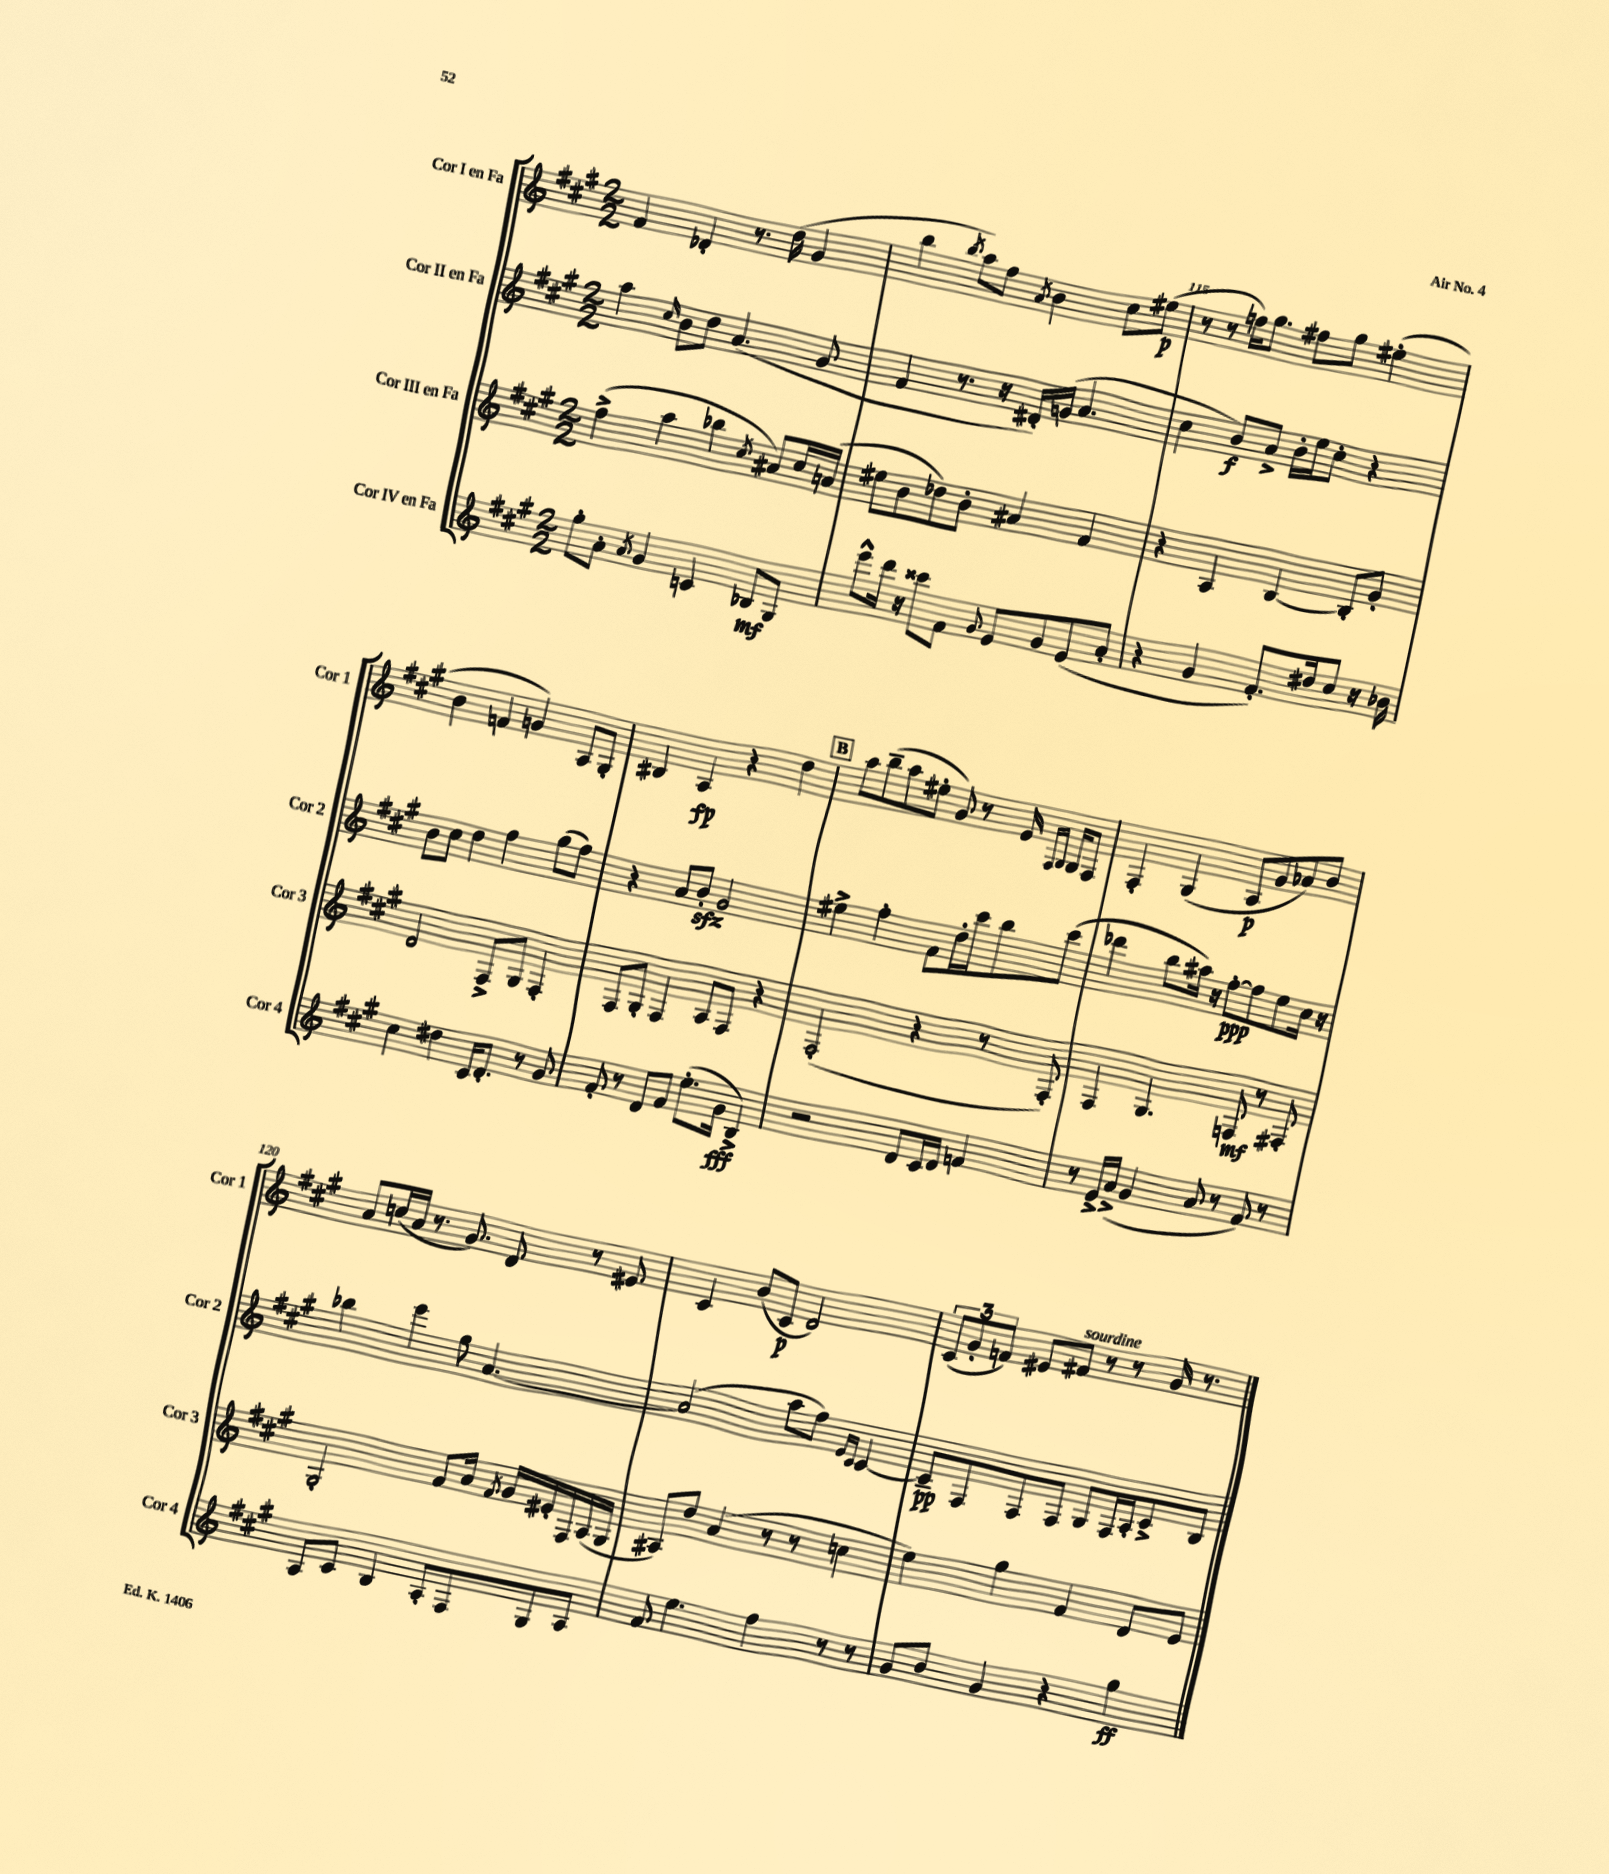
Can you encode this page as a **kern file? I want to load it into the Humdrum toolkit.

**kern	**kern	**kern	**kern
*staff4	*staff3	*staff2	*staff1
*clefG2	*clefG2	*clefG2	*clefG2
*k[f#c#g#]	*k[f#c#g#]	*k[f#c#g#]	*k[f#c#g#]
*M2/2	*M2/2	*M2/2	*M2/2
8gg#'	(4ff#^	4aa	4f#
8a'	.	.	.
8qa	.	16qqcc#	.
4g#	4aa	8b	4d-'
.	.	8dd	.
4c	4bb-	(4.a	8.r
.	.	.	(16dd
.	8qcc#	.	.
8B-	8a#)	.	4g#
8G#	16cc#	8g#	.
.	(16a	.	.
=	=	=	=
8eee^^	8ee#	4f#	4bb
16ddd	8b	.	.
16r	.	.	.
.	.	.	8qbb
8ccc##	8dd-)	8.r	8aa)
8f#	8b'	.	8ff#
.	.	16r	.
8qqg#	.	.	8qa
8e	4a#	16d#')	4b
.	.	(16g	.
8g#	.	4.a	.
(8e	4f#	.	8cc#
8a'	.	.	(8ee#
=	=	=	=
4r	4r	4cc#	8r
.	.	.	8r
4g#	4A	8b)	16ff)
.	.	.	8.gg#
.	.	8a^	.
8.f#')	[4B	16b'	8ff#
.	.	16ee	.
.	.	8cc#'	8gg#
16dd#	.	.	.
8cc#	8B']	4r	(4ee#'
16r	8g#'	.	.
16b-	.	.	.
=	=	=	=
4cc#	2d	8b	4b
.	.	8cc#	.
4dd#	.	4dd	4f
16c#	8F#^	4ff#	4g)
8.d'	.	.	.
.	8G#	.	.
8r	4F#'	(8gg#	8A
8g#	.	8ff#)	8G#'
=	=	=	=
8f#'	8F#	4r	4B#
8r	8G#'	.	.
8d	4F#	8a	4A
8f#	.	8b'	.
(8.ee'	8A	2g#	4r
.	8F#	.	.
16g#	.	.	.
4B^)	4r	.	4dd
=	=	=	=
2r	(2F#'	4ee#^	8aa
.	.	.	(8bb~
.	.	4ff#'	8aa
.	.	.	8ee#'
8d	4r	8f#	8g#)
16c#	.	16dd'	8r
16d	.	16ccc#	.
4f	8r	8bb	16e
.	.	.	16qqF#
.	.	.	16qqG#
.	.	.	16G#
.	8F#')	(8ccc#	8F#
=	=	=	=
8r	4F#	4ddd-	4F#'
16e^	.	.	.
(16a^	.	.	.
4g#	4.G#	8bb	(4G#
.	.	16aa#)	.
.	.	16r	.
8a	.	[8ff#'	8A
8r	8F	8ff#]	8g#
8f#)	8r	8ee	8a-)
8r	8F#'	16cc#	8b
.	.	16r	.
=	=	=	=
8A	2G#'	4bb-	8a
8c#	.	.	(16cc
.	.	.	16a
4B	.	4eee	8.r
.	.	.	8.g#)
8A'	8f#	8gg#	.
8F#	16a	[4.a	8d
.	8qf#	.	.
.	16g#	.	.
8G#	16e#'	.	8r
.	16F#	.	.
8A	(16A	.	8e#
.	16G#	.	.
=	=	=	=
8f#	8A#)	(2a]	4c#
4.ee	8dd	.	.
.	(4a	.	(8b
.	.	.	8c#
4ff#	8r	8aa	2d)
.	8r	8ff#)	.
.	.	16qqe	.
.	.	16qqc#	.
8r	4cc	[4c#	.
8r	.	.	.
=	=	=	=
8g#	4ee)	8c#~]	(12c#
.	.	.	12g#'
8b	.	8F#	.
.	.	.	12f)
4g#	4gg#	8F#	8e#
.	.	8F#	8f#
4r	4f#	8G#	8r
.	.	16F#	8r
.	.	16A'	.
4gg#	8d	8c#^	16g#
.	.	.	8.r
.	8e	8B	.
==	==	==	==
*-	*-	*-	*-
